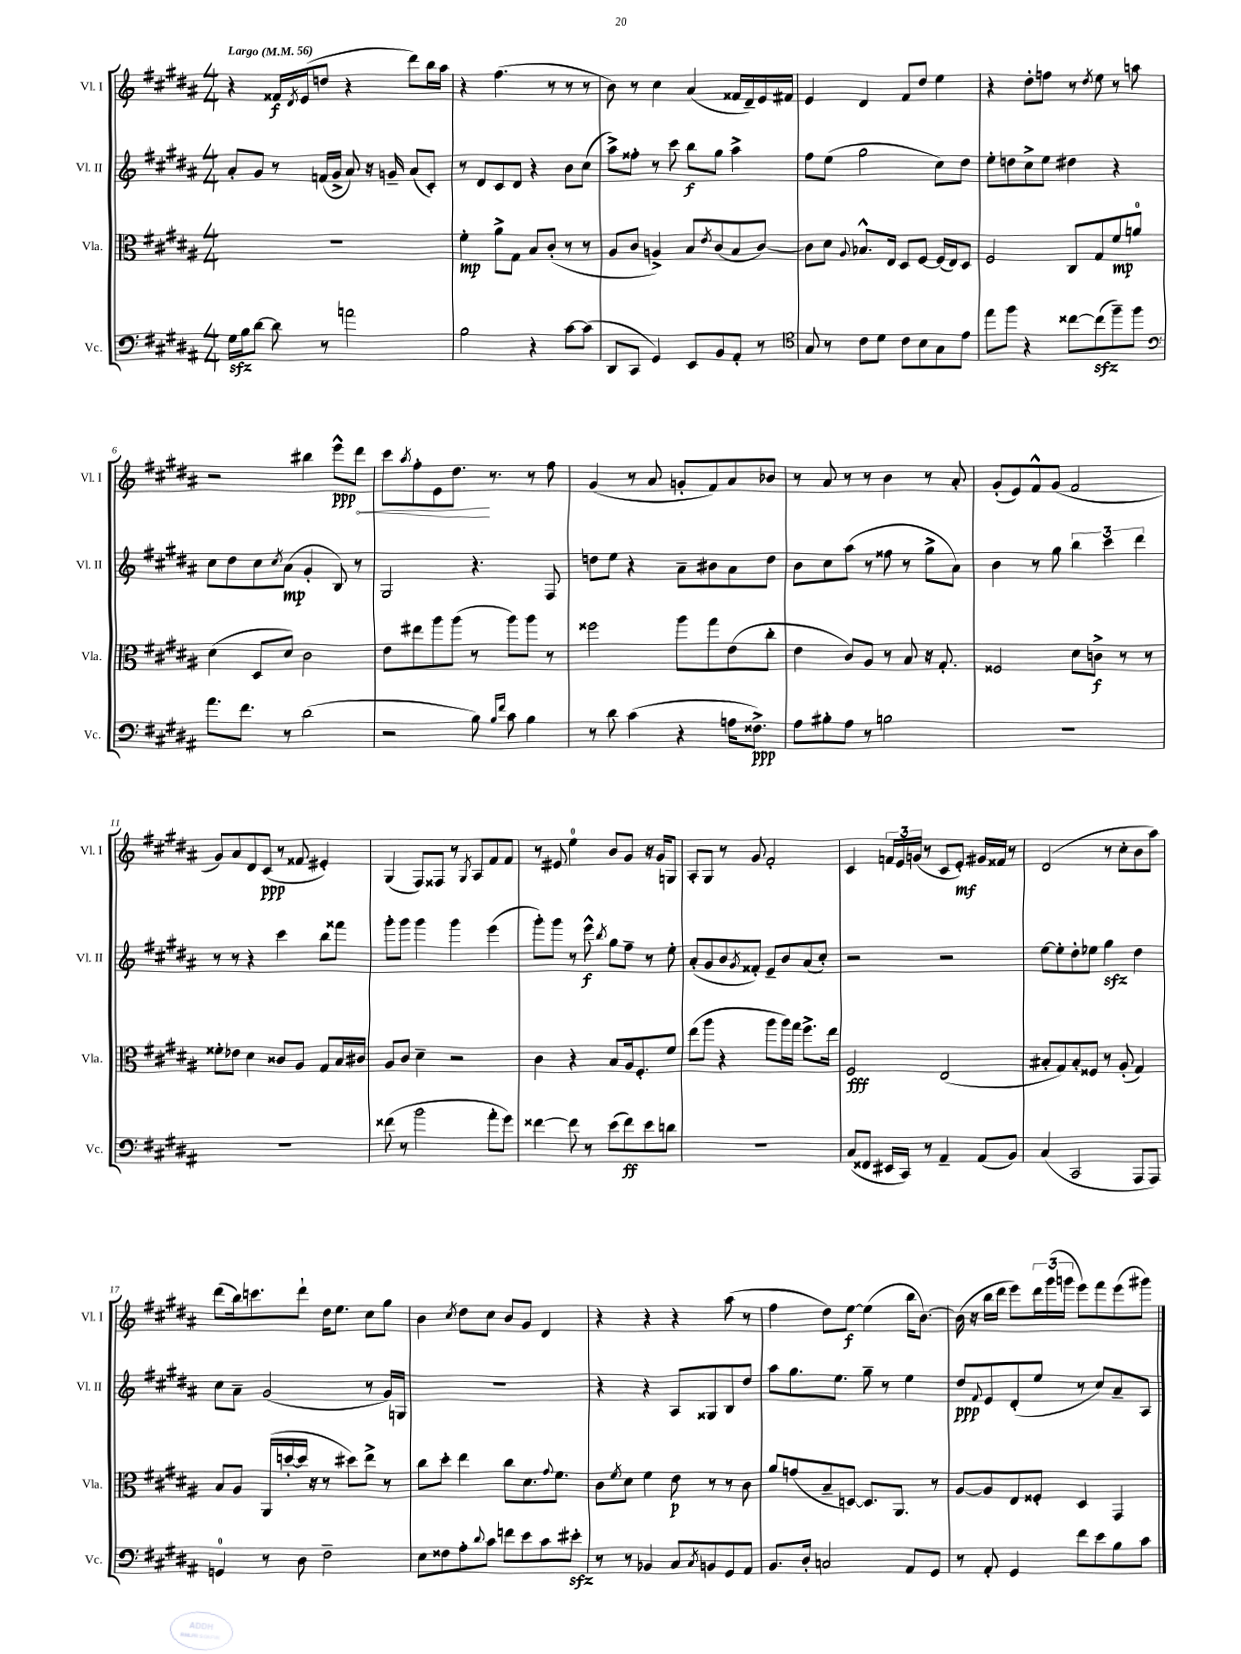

**kern	**dynam	**kern	**dynam	**kern	**dynam	**kern	**dynam
*part4	*part4	*part3	*part3	*part2	*part2	*part1	*part1
*staff4	*staff4	*staff3	*staff3	*staff2	*staff2	*staff1	*staff1
*I"Vc.	*	*I"Vla.	*	*I"Vl. II	*	*I"Vl. I	*
*I'Vc.	*	*I'Vla.	*	*I'Vl. II	*	*I'Vl. I	*
*clefF4	*	*clefC3	*	*clefG2	*	*clefG2	*
*k[f#c#g#d#a#]	*	*k[f#c#g#d#a#]	*	*k[f#c#g#d#a#]	*	*k[f#c#g#d#a#]	*
*M4/4	*	*M4/4	*	*M4/4	*	*M4/4	*
*MM56	*	*MM56	*	*MM56	*	*MM56	*
=1	=1	=1	=1	=1	=1	=1	=1
!	!	!	!	!	!	!LO:TX:a:B:t=Largo	!
16G#zz\LL	.	1r	.	8a#'/L	.	4r	.
16B\J	.	.	.	.	.	.	.
[8d#\J	.	.	.	8g#/J	.	.	.
8d#\]	.	.	.	8r	.	16f##X/LL	f
.	.	.	.	.	.	8qd#/	.
.	.	.	.	.	.	(16e/J	.
8r	.	.	.	(16fn/LL	.	8ddn/J	.
.	.	.	.	16g#^/JJ	.	.	.
2an\	.	.	.	8a#/)	.	4r	.
.	.	.	.	16r	.	.	.
.	.	.	.	16gn~/	.	.	.
.	.	.	.	(8a#/L	.	8ddd#\L)	.
.	.	.	.	8c#'/J)	.	16bb\L	.
.	.	.	.	.	.	16aa#\JJ	.
=2	=2	=2	=2	=2	=2	=2	=2
2B\	.	4f#'\	mp	8r	.	4r	.
.	.	.	.	8d#/L	.	.	.
.	.	8a#^\L	.	8c#/	.	(4.ff#\	.
.	.	8G#\J	.	8d#/J	.	.	.
4r	.	8B/L	.	4r	.	.	.
.	.	(8c#'/J	.	.	.	8r	.
[8c#\L	.	8r	.	8b\L	.	8r	.
(8c#\J]	.	8r	.	(8cc#\J	.	8r	.
=3	=3	=3	=3	=3	=3	=3	=3
8DD#/L	.	8A#/L	.	8aa#^\L)	.	8b\)	.
8CC#/J	.	8c#/J	.	8ff##X'\J	.	8r	.
4GG#/)	.	4An^/)	.	8r	.	4cc#\	.
.	.	.	.	8ccc#\	.	.	.
8EE/L	.	8B/L	.	8bb\L	f	(4a#/	.
.	.	8qe/	.	.	.	.	.
8BB/	.	(8c#/	.	8gg#\J	.	.	.
8AA#'/J	.	8B/	.	4aa#^\	.	16f##X/LL	.
.	.	.	.	.	.	16d#~/)	.
8r	.	[8c#/J)	.	.	.	16e/	.
.	.	.	.	.	.	16f#X/JJ	.
=4	=4	=4	=4	=4	=4	=4	=4
*clefC4	*	*	*	*	*	*	*
8G#/	.	8c#\L]	.	8ff#\L	.	4e/	.
8r	.	8d#\J	.	(8ee\J	.	.	.
.	.	8qqA#/	.	.	.	.	.
8c#\L	.	8.B-X^^/L	.	2gg#\	.	4d#/	.
8d#\J	.	.	.	.	.	.	.
.	.	16E/Jk	.	.	.	.	.
8c#\L	.	8D#/L	.	.	.	8f#/L	.
8B\	.	[8F#/J	.	.	.	8dd#/J	.
8G#\	.	(16F#/LL]	.	8cc#\L)	.	4ee\	.
.	.	16E/J)	.	.	.	.	.
8e\J	.	8D#/J	.	8dd#\J	.	.	.
=5	=5	=5	=5	=5	=5	=5	=5
8ee\L	.	2F#/	.	8ee'\L	.	4r	.
8ff#\J	.	.	.	8ddn\	.	.	.
4r	.	.	.	8cc#^\	.	8dd#'\L	.
.	.	.	.	8ee\J	.	8ffn\J	.
[8cc##X\L	.	8C#/L	.	4dd#X\	.	8r	.
.	.	.	.	.	.	8qdd#/	.
(8cc##zz\]	.	8G#/	.	.	.	8ee\	.
8ff#~\)	.	8f#/	mp	4r	.	8r	.
8ff#\J	.	8an/J	.	.	.	8aan\	.
!!LO:LB:g=z
=6	=6	=6	=6	=6	=6	=6	=6
*clefF4	*	*	*	*	*	*	*
8.a#\L	.	(4d#\	.	8cc#\L	.	2r	.
.	.	.	.	8dd#\	.	.	.
8.f#\J	.	.	.	.	.	.	.
.	.	8D#/L	.	8cc#\	.	.	.
.	.	.	.	8qcc#/	.	.	.
8r	.	8d#/J)	.	(8a#\J	mp	.	.
(2d#\	.	2c#\	.	4g#'/	.	4bb#X\	.
!	!	!	!	!	!	!	!LO:HP:b
.	.	.	.	8B/)	.	8eee^^\L	< ppp
.	.	.	.	8r	.	8ddd#\J	.
=7	=7	=7	=7	=7	=7	=7	=7
2r	.	8e\L	.	2G#/	.	8ccc#\L	.
.	.	.	.	.	.	8qaa#/	.
.	.	8ee#X\	.	.	.	8ff#'\	.
.	.	8aa#\	.	.	.	8e\	.
.	.	(8aa#\J	.	.	.	8.dd#\J	.
8B\)	.	8r	.	4.r	.	.	.
.	.	.	.	.	.	8.r	[
16qqB/LL	.	.	.	.	.	.	.
16qqf#/JJ	.	.	.	.	.	.	.
8c#\	.	8aa#\L)	.	.	.	.	.
4B\	.	8aa#\J	.	.	.	8r	.
.	.	8r	.	8F#/	.	8ff#\	.
=8	=8	=8	=8	=8	=8	=8	=8
8r	.	2ff##X\	.	8ddn\L	.	(4g#/	.
8d#\	.	.	.	8ee\J	.	.	.
(4c#\	.	.	.	4r	.	8r	.
.	.	.	.	.	.	8a#/	.
4r	.	8aa#\L	.	8a#~\L	.	8gn'/L	.
.	.	8gg#\	.	8b#X\	.	8f#/)	.
16An\KL	.	(8e\	.	8a#\	.	8a#/	.
8.F##X^\J)	ppp	.	.	.	.	.	.
.	.	8cc#'\J	.	8dd\J	.	8b-X/J	.
=9	=9	=9	=9	=9	=9	=9	=9
8A#\L	.	4e\	.	8b\L	.	8r	.
8B#X'\	.	.	.	8cc#\	.	8a#/	.
8A#\J	.	8c#/L)	.	(8aa#\J	.	8r	.
8r	.	8A#/J	.	8r	.	8r	.
2Bn\	.	8r	.	8ff##X\	.	4b\	.
.	.	8B/	.	8r	.	.	.
.	.	16r	.	8gg#^\L	.	8r	.
.	.	8.G#'/	.	.	.	.	.
.	.	.	.	8a#\J)	.	8a#'/	.
=10	=10	=10	=10	=10	=10	=10	=10
1r	.	2F##X/	.	4b\	.	(8g#'/L	.
.	.	.	.	.	.	8e/)	.
.	.	.	.	8r	.	8f#^^/	.
.	.	.	.	8gg#\	.	(8g#/J	.
.	.	8d#\L	.	6bb\	.	2f#/	.
.	.	8cn^\J	f	.	.	.	.
.	.	.	.	6ccc#\	.	.	.
.	.	8r	.	.	.	.	.
.	.	.	.	6ddd#\	.	.	.
.	.	8r	.	.	.	.	.
!!LO:LB:g=z
=11	=11	=11	=11	=11	=11	=11	=11
1r	.	8f##X'\L	.	8r	.	8g#/L)	.
.	.	8e-X\J	.	8r	.	8a#/	.
.	.	4d#\	.	4r	.	8d#/	.
.	.	.	.	.	.	(8c#/J	ppp
.	.	8c##X/L	.	4ccc#\	.	8r	.
.	.	8A#/J	.	.	.	8f##X/	.
.	.	8G#/L	.	8bb\L	.	4e#X'/)	.
.	.	16B/L	.	8fff##X\J	.	.	.
.	.	16c#X/JJ	.	.	.	.	.
=12	=12	=12	=12	=12	=12	=12	=12
(8f##X\	.	8A#/L	.	8ggg#'\L	.	(4G#/	.
8r	.	8c#/J	.	8ggg#\J	.	.	.
2b\	.	4d#~\	.	4ggg#\	.	8F#/L)	.
.	.	.	.	.	.	8F##X/J	.
.	.	2r	.	4ggg#\	.	8r	.
.	.	.	.	.	.	8qG#/	.
.	.	.	.	.	.	8A#/L	.
8a#'\L	.	.	.	(4eee\	.	8f#/	.
8g#\J)	.	.	.	.	.	8f#/J	.
=13	=13	=13	=13	=13	=13	=13	=13
[4f##X\	.	4c#\	.	8ggg#'\L)	.	8r	.
.	.	.	.	8ggg#\J	.	8e#X/	.
8f##\]	.	4r	.	8r	.	4ee\	.
8r	.	.	.	8eee^^\	f	.	.
.	.	.	.	8qbb/	.	.	.
(8e\L	.	8B/L	.	8gg#\L	.	8b/L	.
8f##\)	ff	16A#/k	.	8ff#~\J	.	8g#/J	.
.	.	8.F#'/	.	.	.	.	.
8e\	.	.	.	8r	.	16r	.
.	.	.	.	.	.	16g#/KL	.
8dn\J	.	8f#/J	.	8ee'\	.	8Gn/J	.
=14	=14	=14	=14	=14	=14	=14	=14
1r	.	(8ee\L	.	(8a#'/L	.	8A#'/L	.
.	.	8aa#\J	.	8g#/	.	8G#/J	.
.	.	4r	.	8b/	.	8r	.
.	.	.	.	8qg#/	.	.	.
.	.	.	.	8f##X'/J)	.	8g#/	.
.	.	8aa#\L	.	8e~/L	.	2f#'/	.
.	.	16aa#\L)	.	8b/	.	.	.
.	.	16gg#\JJ	.	.	.	.	.
.	.	8.ff#^\L	.	(8a#/	.	.	.
.	.	.	.	8cc#'/J)	.	.	.
.	.	16ee\Jk	.	.	.	.	.
=15	=15	=15	=15	=15	=15	=15	=15
(8C#/L	.	2F#/	fff	2r	.	4c#/	.
8FF##X/J	.	.	.	.	.	.	.
16EE#X/LL	.	.	.	.	.	24fn/LL	.
.	.	.	.	.	.	24e/	.
16CC#/JJ)	.	.	.	.	.	.	.
.	.	.	.	.	.	(24gn/JJ	.
8r	.	.	.	.	.	8r	.
4AA#~/	.	(2E/	.	2r	.	8c#/L	.
.	.	.	.	.	.	8e'/J)	mf
(8AA#/L	.	.	.	.	.	16g#X/LL	.
.	.	.	.	.	.	16f##X/JJ	.
8BB/J)	.	.	.	.	.	8r	.
=16	=16	=16	=16	=16	=16	=16	=16
(4C#/	.	8B#X'/L	.	[8ee\L	.	(2d#/	.
.	.	8G#/)	.	8ee'\]	.	.	.
2CC#/	.	8B#'/	.	8dd#'\	.	.	.
.	.	8F##X/J	.	8ee-X\J	.	.	.
.	.	8r	.	4gg#zz\	.	8r	.
.	.	(8A#'/	.	.	.	8cc#'\L	.
8AAA#/L	.	4G#/)	.	4dd#\	.	8b\	.
8AAA#/J)	.	.	.	.	.	8aa#\J)	.
!!LO:LB:g=z
=17	=17	=17	=17	=17	=17	=17	=17
4GGn/	.	8B/L	.	8cc#\L	.	(8ddd#\L	.
.	.	8A#/J	.	8a#~\J	.	16bb\k)	.
.	.	.	.	.	.	8.cccn\	.
8r	.	(16AA#/LL	.	(2g#/	.	.	.
.	.	[16ddn'/	.	.	.	.	.
8D#\	.	16dd/JJ]	.	.	.	8ddd#`\J	.
.	.	16r	.	.	.	.	.
2F#~\	.	8r	.	.	.	16dd#\KL	.
.	.	.	.	.	.	8.ee\J	.
.	.	8dd#X\L)	.	.	.	.	.
.	.	8ee^\J	.	8r	.	8cc#\L	.
.	.	8r	.	16g#/LL)	.	8gg#\J	.
.	.	.	.	16Gn/JJ	.	.	.
=18	=18	=18	=18	=18	=18	=18	=18
8E\L	.	8cc#\L	.	1r	.	4b\	.
8F##X\	.	8dd#'\J	.	.	.	.	.
.	.	.	.	.	.	8qcc#/	.
8A#'\	.	4ee\	.	.	.	8dd#\L	.
8qqd#/	.	.	.	.	.	.	.
8c#\J	.	.	.	.	.	8cc#\J	.
8fn\L	.	8cc#\L	.	.	.	8b/L	.
8e\	.	8.d#\	.	.	.	8g#/J	.
8c#\	.	.	.	.	.	4d#/	.
.	.	8qqg#/	.	.	.	.	.
.	.	8.f#\J	.	.	.	.	.
8e#Xzz'\J	.	.	.	.	.	.	.
=19	=19	=19	=19	=19	=19	=19	=19
8r	.	8c#\L	.	4r	.	4r	.
.	.	8qf#/	.	.	.	.	.
8r	.	8d#\J	.	.	.	.	.
4BB-X/	.	4f#\	.	4r	.	4r	.
8C#/L	.	8e\	p	8A#/L	.	4r	.
8qC#/	.	.	.	.	.	.	.
8BBn/	.	8r	.	8G##X/	.	.	.
8GG#/	.	8r	.	8B/	.	(8aa#\	.
8AA#/J	.	8c#\	.	8dd#/J	.	8r	.
=20	=20	=20	=20	=20	=20	=20	=20
8.BB/L	.	8a#/L	.	8aa#\L	.	4ff#\	.
.	.	(8gn/	.	8.gg#\	.	.	.
16D#'/Jk	.	.	.	.	.	.	.
2Cn/	.	8B~/	.	.	.	8dd#\L)	.
.	.	.	.	8.ee\J	.	.	.
.	.	[8Dn/J)	.	.	.	[8ee\J	f
.	.	8.D/L]	.	8gg#~\	.	(4ee\]	.
.	.	.	.	8r	.	.	.
.	.	8.AA#/J	.	.	.	.	.
8AA#/L	.	.	.	4ee\	.	16bb\KL	.
.	.	.	.	.	.	[8.b\J)	.
8GG#/J	.	8r	.	.	.	.	.
=21	=21	=21	=21	=21	=21	=21	=21
8r	.	[8A#/L	.	8dd#/L	ppp	(16b\]	.
.	.	.	.	.	.	16r	.
.	.	.	.	8qqf#/	.	.	.
8AA#'/	.	8A#/]	.	8e/	.	16bb\LL	.
.	.	.	.	.	.	16ddd#\JJ	.
4GG#/	.	8E/	.	(8d#'/	.	8eee\L)	.
.	.	8F##X'/J	.	8ee/J	.	24ddd#\L	.
.	.	.	.	.	.	(24ggg#\	.
.	.	.	.	.	.	24gggn\JJ	.
8f#\L	.	4D#/	.	8r	.	8eee\L)	.
8e\	.	.	.	8cc#/L)	.	8fff#\	.
8B\	.	4GG#/	.	8a#~/	.	(8eee\	.
8c#\J	.	.	.	8A#/J	.	8ggg#X\J)	.
==	==	==	==	==	==	==	==
*-	*-	*-	*-	*-	*-	*-	*-
